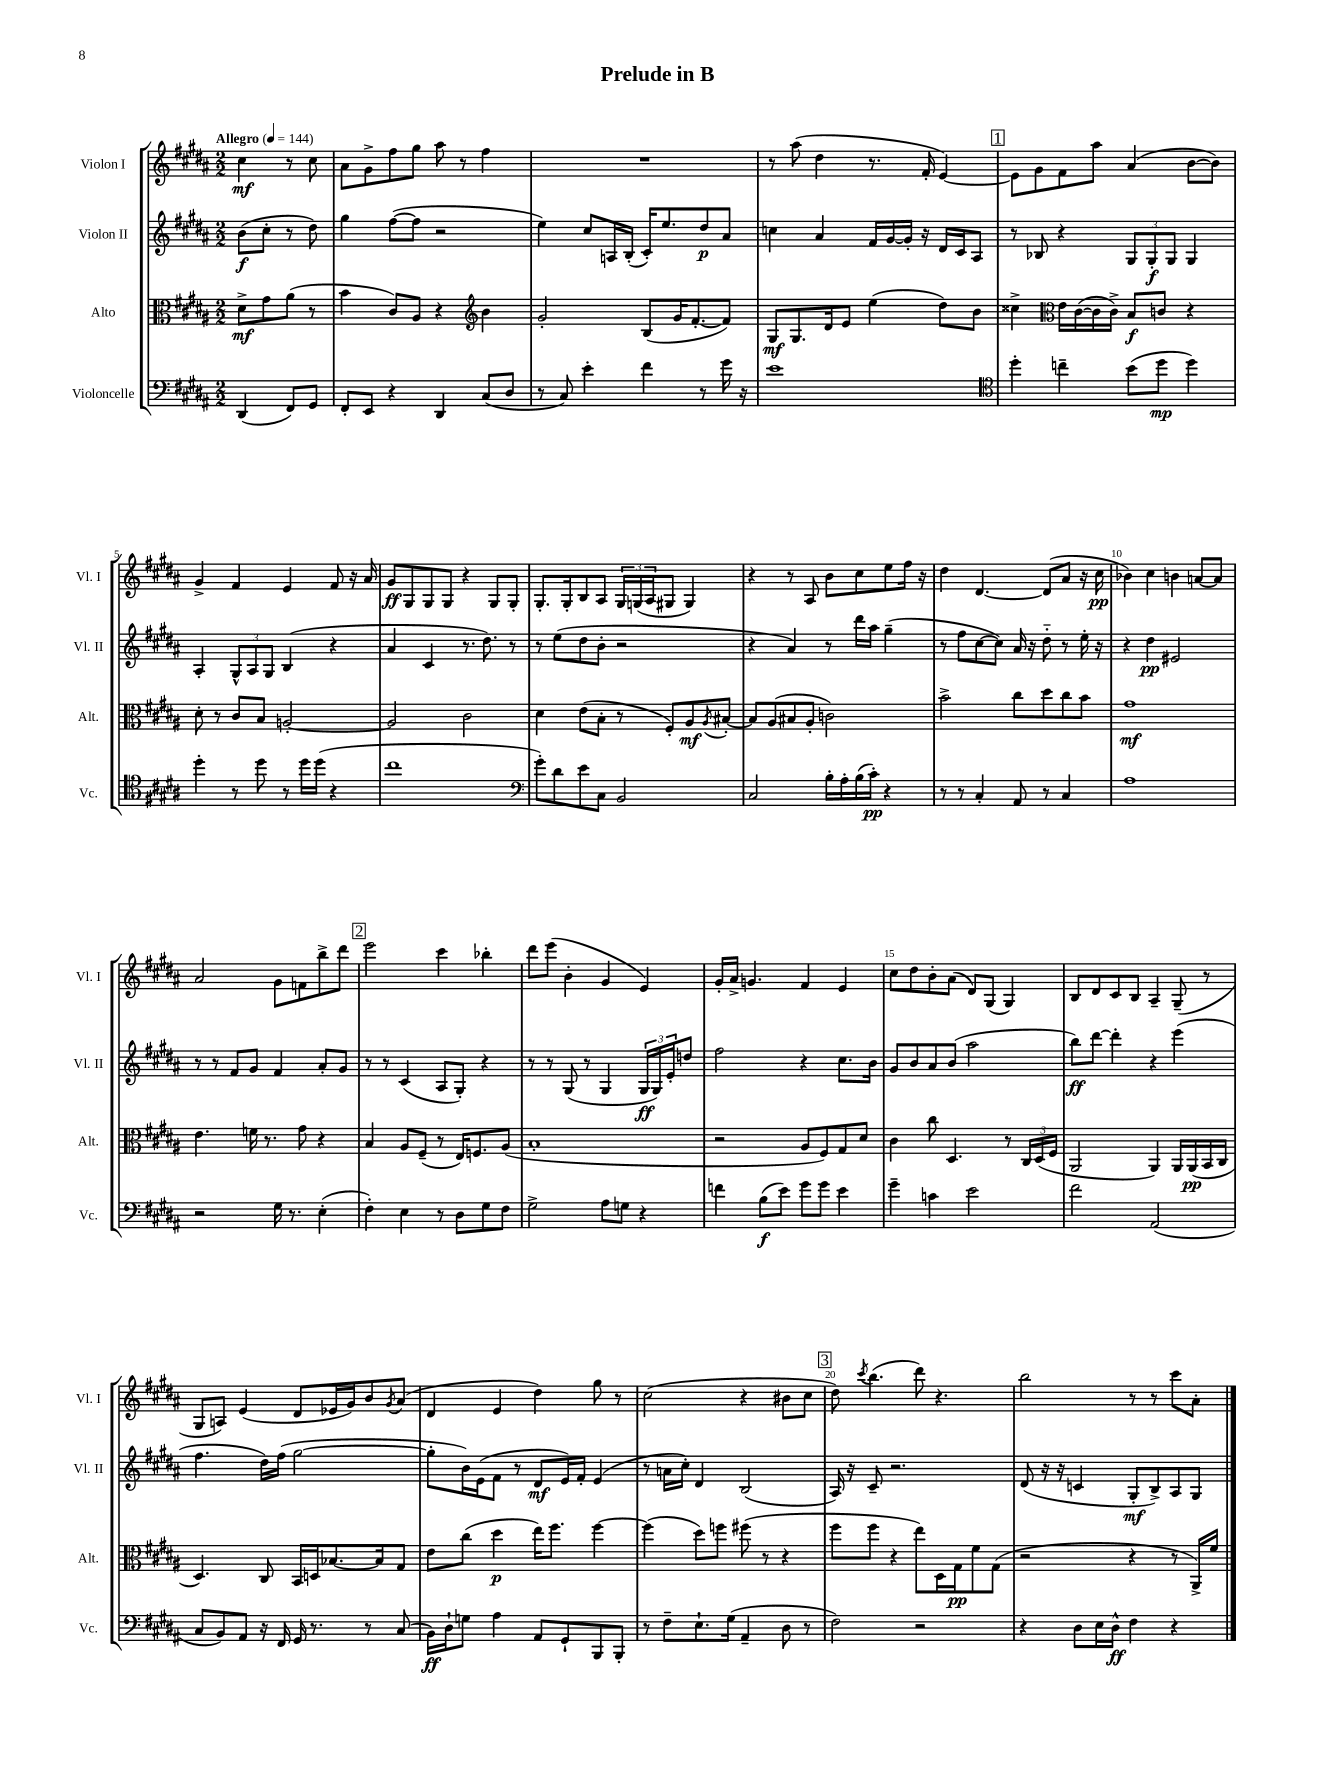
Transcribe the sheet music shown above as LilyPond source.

\header { title = "Prelude in B" }
<<
\new StaffGroup <<
\new Staff = "s0" \with { instrumentName = "Violon I" shortInstrumentName = "Vl. I" } {
    \clef treble \key b \major \numericTimeSignature \time 2/2 \partial 2 \tempo "Allegro" 4 = 144
    cis''4\mf r8 cis''8 |
    ais'8 gis'8-> fis''8 gis''8 ais''8 r8 fis''4 |
    R1 |
    r8 ais''8( dis''4 r8. fis'16-. e'4~) |
    \mark \markup { \box "1" } e'8 gis'8 fis'8 ais''8 ais'4( b'8~ b'8) |
    gis'4-> fis'4 e'4 fis'8 r16 ais'16 |
    gis'8\ff gis8 gis8 gis8 r4 gis8 gis8-. |
    gis8.-. gis16-. b8 ais8 \tuplet 3/2 { gis16 g16( ais16 } gis8 gis4) |
    r4 r8 ais8 b'8 cis''8 e''8 fis''16 r16 |
    dis''4 dis'4.~ dis'8( ais'8 r16 cis''16\pp |
    bes'4) cis''4 b'4 a'8~ a'8 |
    ais'2 gis'8 f'8 b''8-> dis'''8 |
    \mark \markup { \box "2" } e'''2 cis'''4 bes''4-. |
    dis'''8 e'''8( b'4-. gis'4 e'4) |
    gis'16-. ais'16-> g'4. fis'4 e'4 |
    cis''8 dis''8 b'8-. ais'8( dis'8) gis8( gis4) |
    b8 dis'8 cis'8 b8 ais4-- gis8--( r8 |
    gis8 a8) e'4( dis'8 ees'16 gis'16) b'8 \acciaccatura { gis'8 } ais'8( |
    dis'4 e'4 dis''4) gis''8 r8 |
    cis''2( r4 bis'8 cis''8 |
    \mark \markup { \box "3" } dis''8) \acciaccatura { cis'''8 } b''4.( dis'''8) r4. |
    b''2 r8 r8 cis'''8 ais'8-. \bar "|." |
}
\new Staff = "s1" \with { instrumentName = "Violon II" shortInstrumentName = "Vl. II" } {
    \clef treble \key b \major \numericTimeSignature \time 2/2 \partial 2
    b'8\f( cis''8-. r8 dis''8) |
    gis''4 fis''8~( fis''8 r2 |
    e''4) cis''8 a16 b16-.( cis'16-.) e''8. dis''8\p ais'8 |
    c''4 ais'4 fis'16 gis'16~ gis'16-. r16 dis'16 cis'16 ais8 |
    \mark \markup { \box "1" } r8 bes8 r4 \tuplet 3/2 { gis8 gis8-.\f gis8 } gis4 |
    ais4-. \tuplet 3/2 { gis8-^ ais8 gis8 } b4( r4 |
    ais'4 cis'4 r8. dis''8.) r8 |
    r8 e''8( dis''8 b'8-. r2 |
    r4 ais'4) r8 dis'''16 ais''16 gis''4--( |
    r8 fis''8 cis''8~ cis''8) ais'16 r16 dis''8-_ r8 e''16-. r16 |
    r4 dis''4\pp eis'2 |
    r8 r8 fis'8 gis'8 fis'4 ais'8-. gis'8 |
    \mark \markup { \box "2" } r8 r8 cis'4( ais8 gis8-.) r4 |
    r8 r8 gis8( r8 gis4 \tuplet 3/2 { gis16\ff gis16) e'16-. } d''8 |
    fis''2 r4 cis''8. b'16 |
    gis'8 b'8 ais'8 b'8( ais''2 |
    b''8\ff) dis'''8~ dis'''4-. r4 e'''4( |
    fis''4. dis''16) fis''16( gis''2~ |
    gis''8-. b'16) e'16( fis'8 r8 dis'8\mf e'16) fis'16-. e'4( |
    r8 a'16 cis''16-.) dis'4 b2( |
    \mark \markup { \box "3" } ais16) r16 cis'8-- r2. |
    dis'8( r16 r16 c'4 gis8-.\mf b8->) ais8 gis8 \bar "|." |
}
\new Staff = "s2" \with { instrumentName = "Alto" shortInstrumentName = "Alt." } {
    \clef alto \key b \major \numericTimeSignature \time 2/2 \partial 2
    dis'8->\mf gis'8 ais'8( r8 |
    b'4 cis'8) ais8 r4 \clef treble b'4 |
    gis'2-. b8( gis'16 fis'8.~-. fis'8) |
    gis8\mf gis8. dis'16 e'8 e''4( dis''8) b'8 |
    \mark \markup { \box "1" } cisis''4-> \clef alto e'16 cis'16~( cis'16 cis'16->) b8\f c'8 r4 |
    dis'8-. r8 cis'8 b8 a2~-. |
    a2 cis'2 |
    dis'4 e'8( b8-. r8 fis8-.) ais8\mf \acciaccatura { ais8 } bis8~-. |
    bis8 ais8( bis8 ais8-. c'2) |
    b'2-> cis''8 dis''8 cis''8 b'8 |
    gis'1\mf |
    e'4. f'16 r8. gis'8 r4 |
    \mark \markup { \box "2" } b4 ais8 fis8--( r8 e16) f8. ais8( |
    b1-. |
    r2 ais8 fis8) gis8 dis'8 |
    cis'4 cis''8 dis4. r8 \tuplet 3/2 { cis16 dis16( fis16 } |
    ais,2 ais,4) ais,16 ais,16\pp( b,16 cis16 |
    dis4.) cis8 b,16 d16 bes8.~ bes16 gis8 |
    e'8 cis''8( dis''4\p e''16) fis''8. fis''4~ |
    fis''4( dis''8) f''8 fis''8( r8 r4 |
    \mark \markup { \box "3" } fis''8 fis''8 r4 e''8) dis16 gis16\pp fis'8 gis8( |
    r2 r4 r8 ais,16->) fis'16 \bar "|." |
}
\new Staff = "s3" \with { instrumentName = "Violoncelle" shortInstrumentName = "Vc." } {
    \clef bass \key b \major \numericTimeSignature \time 2/2 \partial 2
    dis,4( fis,8) gis,8 |
    fis,8-. e,8 r4 dis,4 cis8( dis8 |
    r8 cis8) e'4-. fis'4 r8 gis'16 r16 |
    e'1 |
    \mark \markup { \box "1" } \clef tenor dis''4-. c''4-- b'8( dis''8\mp dis''4) |
    dis''4-. r8 dis''8 r8 dis''16 dis''16( r4 |
    cis''1 |
    \clef bass gis'8-.) dis'8 e'8 cis8 b,2 |
    cis2 b16-. ais16-. b16( cis'16-.\pp) r4 |
    r8 r8 cis4-. ais,8 r8 cis4 |
    ais1 |
    r2 gis16 r8. e4-.( |
    \mark \markup { \box "2" } fis4-.) e4 r8 dis8 gis8 fis8 |
    gis2-> ais8 g8 r4 |
    f'4 b8\f( e'8) gis'8 gis'8 e'4 |
    gis'4-- c'4 e'2 |
    fis'2 ais,2( |
    cis8 b,8) ais,8 r16 fis,16 gis,16 r8. r8 cis8( |
    b,16\ff) dis16-! g8 ais4 ais,8 gis,8-! b,,8 b,,8-. |
    r8 fis8-- e8.-! gis16( ais,4-- dis8 r8 |
    \mark \markup { \box "3" } fis2) r2 |
    r4 dis8 e16 dis16-^\ff fis4 r4 \bar "|." |
}
>>
>>
\layout { \context { \Score \override BarNumber.break-visibility = ##(#f #t #t) barNumberVisibility = #(every-nth-bar-number-visible 5) } }
